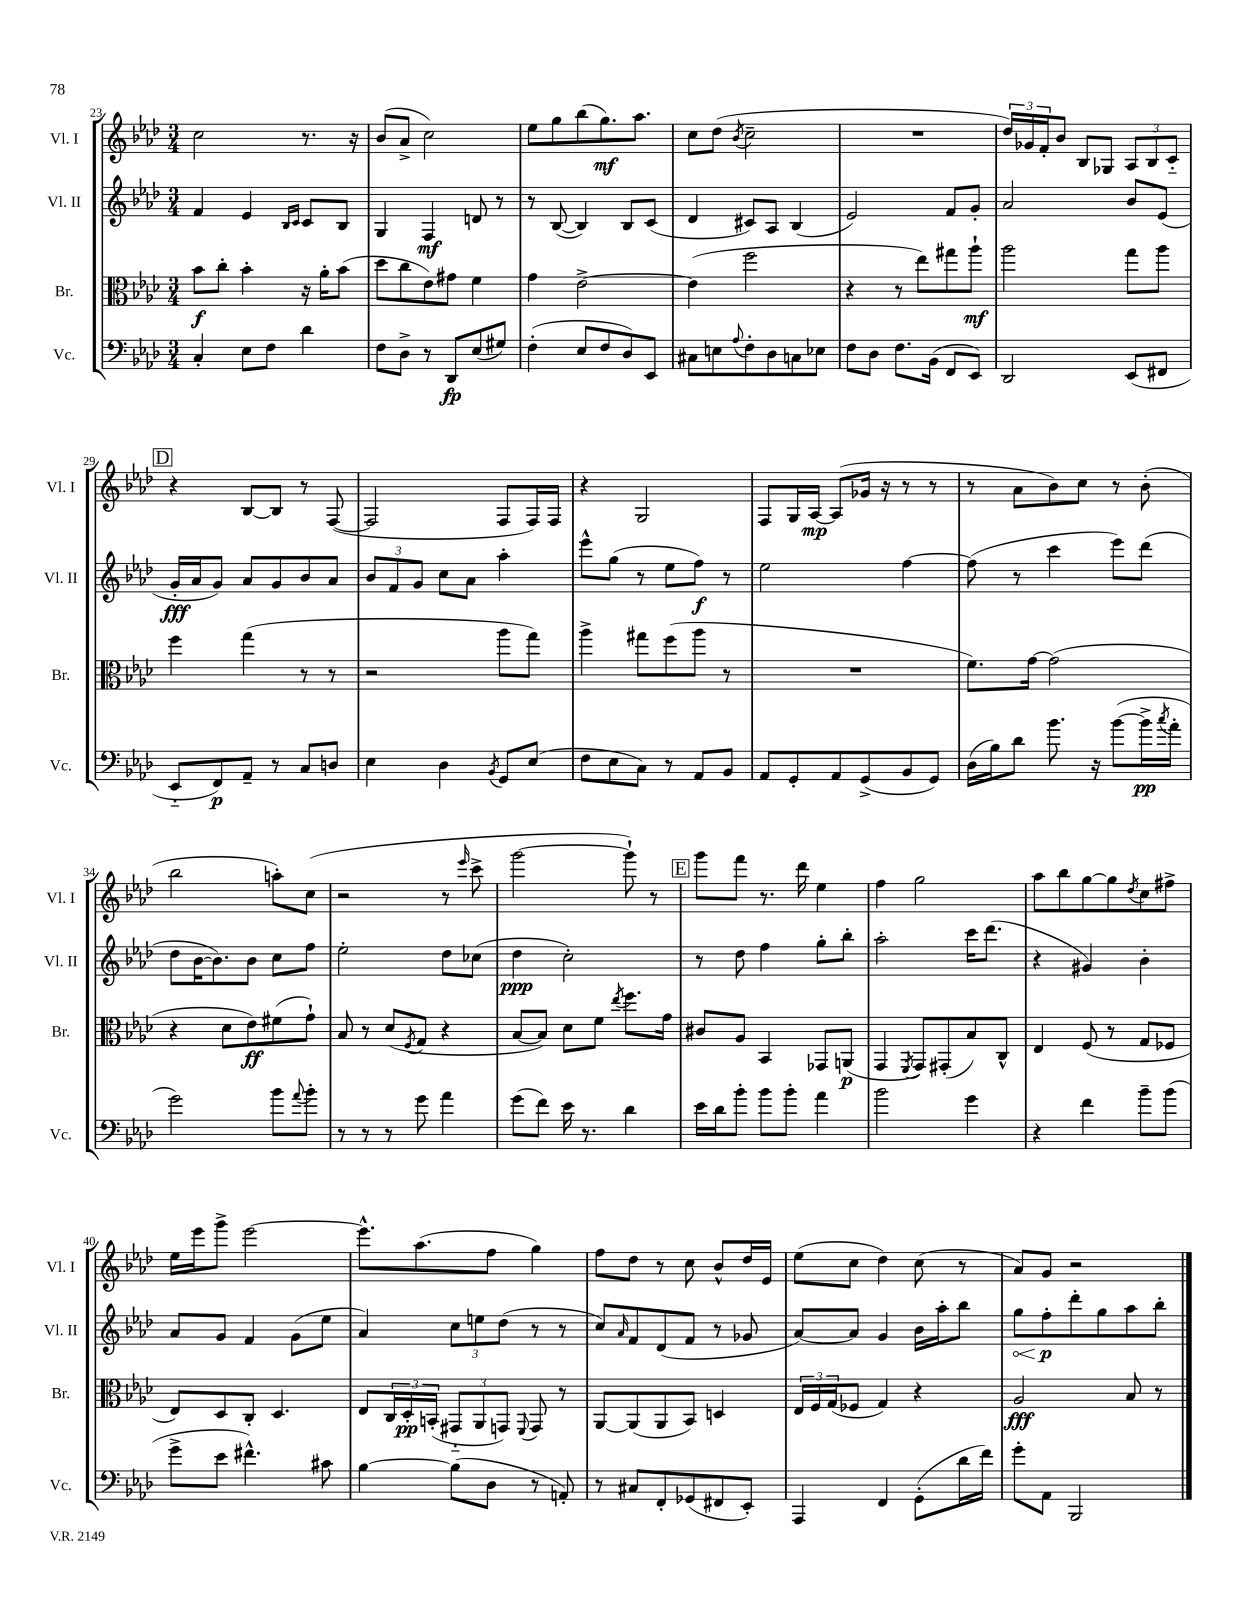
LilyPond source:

<<
\new StaffGroup <<
\new Staff = "s0" \with { instrumentName = "Vl. I" shortInstrumentName = "Vl. I" } {
    \clef treble \key aes \major \numericTimeSignature \time 3/4
    c''2 r8. r16 |
    bes'8( aes'8-> c''2) |
    ees''8 g''8 bes''8( g''8.\mf) aes''8. |
    c''8 des''8( \acciaccatura { bes'8 } c''2-- |
    R2. |
    \tuplet 3/2 { des''16) ges'16 f'16-. } bes'8 bes8 ges8 \tuplet 3/2 { aes8 bes8 c'8-_ } |
    \mark \markup { \box "D" } r4 bes8~ bes8 r8 f8~( |
    f2 f8 f16) f16 |
    r4 g2 |
    f8 g16 aes16~\mp aes8( ges'16 r16 r8 r8 |
    r8 aes'8 bes'8) c''8 r8 bes'8-.( |
    bes''2 a''8-.) c''8( |
    r2 r8 \grace { ees'''16 } c'''8-> |
    g'''2~ g'''8-!) r8 |
    \mark \markup { \box "E" } g'''8 f'''8 r8. des'''16 ees''4 |
    f''4 g''2 |
    aes''8 bes''8 g''8~ g''8 \acciaccatura { des''8 } c''8 fis''8-> |
    ees''16 ees'''16 g'''8-> ees'''2~ |
    ees'''8.-^ aes''8.( f''8 g''4) |
    f''8 des''8 r8 c''8 bes'8-^ des''16 ees'16 |
    ees''8( c''8 des''4) c''8( r8 |
    aes'8) g'8 r2 \bar "|." |
}
\new Staff = "s1" \with { instrumentName = "Vl. II" shortInstrumentName = "Vl. II" } {
    \clef treble \key aes \major \numericTimeSignature \time 3/4
    f'4 ees'4 \grace { bes16 c'16 } c'8 bes8 |
    g4 f4\mf d'8 r8 |
    r8 bes8~( bes4) bes8 c'8( |
    des'4 cis'8) aes8 bes4( |
    ees'2) f'8 g'8-. |
    aes'2 bes'8 ees'8( |
    \mark \markup { \box "D" } g'16-.\fff aes'16 g'8) aes'8 g'8 bes'8 aes'8 |
    \tuplet 3/2 { bes'8 f'8 g'8 } c''8 aes'8 aes''4-. |
    ees'''8-^ g''8( r8 ees''8 f''8\f) r8 |
    ees''2 f''4~ |
    f''8( r8 c'''4 ees'''8) des'''8( |
    des''8 bes'16~ bes'8.) bes'8 c''8 f''8 |
    ees''2-. des''8 ces''8( |
    des''4\ppp c''2-.) |
    \mark \markup { \box "E" } r8 des''8 f''4 g''8-. bes''8-. |
    aes''2-. c'''16 des'''8.( |
    r4 gis'4) bes'4-. |
    aes'8 g'8 f'4 g'8( ees''8 |
    aes'4) \tuplet 3/2 { c''8 e''8 des''8( } r8 r8 |
    c''8) \grace { aes'16 } f'8 des'8( f'8 r8 ges'8 |
    aes'8~) aes'8 g'4 bes'16 aes''16-. bes''8 |
    \once \override Hairpin.circled-tip = ##t g''8\< f''8-.\p\! des'''8-. g''8 aes''8 bes''8-. \bar "|." |
}
\new Staff = "s2" \with { instrumentName = "Br." shortInstrumentName = "Br." } {
    \clef alto \key aes \major \numericTimeSignature \time 3/4
    bes'8\f c''8-. bes'4-. r16 aes'16-. bes'8( |
    des''8 c''8 ees'8) gis'8 f'4 |
    g'4 ees'2~-> |
    ees'4( f''2 |
    r4 r8 ees''8) gis''8 aes''8-!\mf |
    aes''2 g''8 aes''8 |
    \mark \markup { \box "D" } f''4 g''4( r8 r8 |
    r2 aes''8 g''8) |
    aes''4-> gis''8 f''8( aes''8 r8 |
    R2. |
    f'8.) g'16~ g'2( |
    r4 des'8 ees'8\ff) fis'8( g'8-!) |
    bes8 r8 des'8( \acciaccatura { f8 } g8 r4 |
    bes8~ bes8) des'8 f'8 \acciaccatura { ees''8 } f''8. g'16 |
    \mark \markup { \box "E" } cis'8 aes8 bes,4 ges,8 a,8\p( |
    g,4 \acciaccatura { f,8 } g,8) gis,8-.( bes8) c8-^ |
    ees4 f8( r8 g8 fes8 |
    ees8) des8 c8-. des4. |
    ees8 \tuplet 3/2 { c16 des16-.\pp b,16-.( } \tuplet 3/2 { gis,8-_ aes,8 g,8) } \appoggiatura { f,8 } g,8 r8 |
    aes,8~ aes,8( aes,8 bes,8) d4 |
    \tuplet 3/2 { ees16 f16 g16( } fes8 g4) r4 |
    aes2\fff bes8 r8 \bar "|." |
}
\new Staff = "s3" \with { instrumentName = "Vc." shortInstrumentName = "Vc." } {
    \clef bass \key aes \major \numericTimeSignature \time 3/4
    c4-. ees8 f8 des'4 |
    f8 des8-> r8 des,8\fp ees8( gis8) |
    f4-.( ees8 f8 des8) ees,8 |
    cis8 e8 \appoggiatura { aes8 } f8-. des8 c8 ees8 |
    f8 des8 f8. bes,16( f,8 ees,8) |
    des,2 ees,8( fis,8 |
    \mark \markup { \box "D" } ees,8-_ f,8\p) aes,8-- r8 c8 d8 |
    ees4 des4 \acciaccatura { bes,8 } g,8 ees8( |
    f8 ees8 c8) r8 aes,8 bes,8 |
    aes,8 g,8-. aes,8 g,8->( bes,8 g,8) |
    des16( bes16) des'8 bes'8. r16 bes'8~( bes'16->\pp \acciaccatura { c''8 } aes'16-. |
    g'2) bes'8 \appoggiatura { aes'8 } bes'8-. |
    r8 r8 r8 g'8 aes'4 |
    g'8( f'8) ees'16 r8. des'4 |
    \mark \markup { \box "E" } ees'16 des'16 bes'8-. bes'8 bes'8-. aes'4 |
    bes'2 g'4 |
    r4 f'4 bes'8-- bes'8( |
    g'8-> ees'8 fis'4.-^) cis'8 |
    bes4~ bes8( des8 r8 a,8-.) |
    r8 cis8 f,8-. ges,8( fis,8 ees,8-.) |
    aes,,4 f,4 g,8-.( des'16 f'16) |
    g'8-. aes,8 bes,,2 \bar "|." |
}
>>
>>
\layout { \context { \Score currentBarNumber = #23 } }
